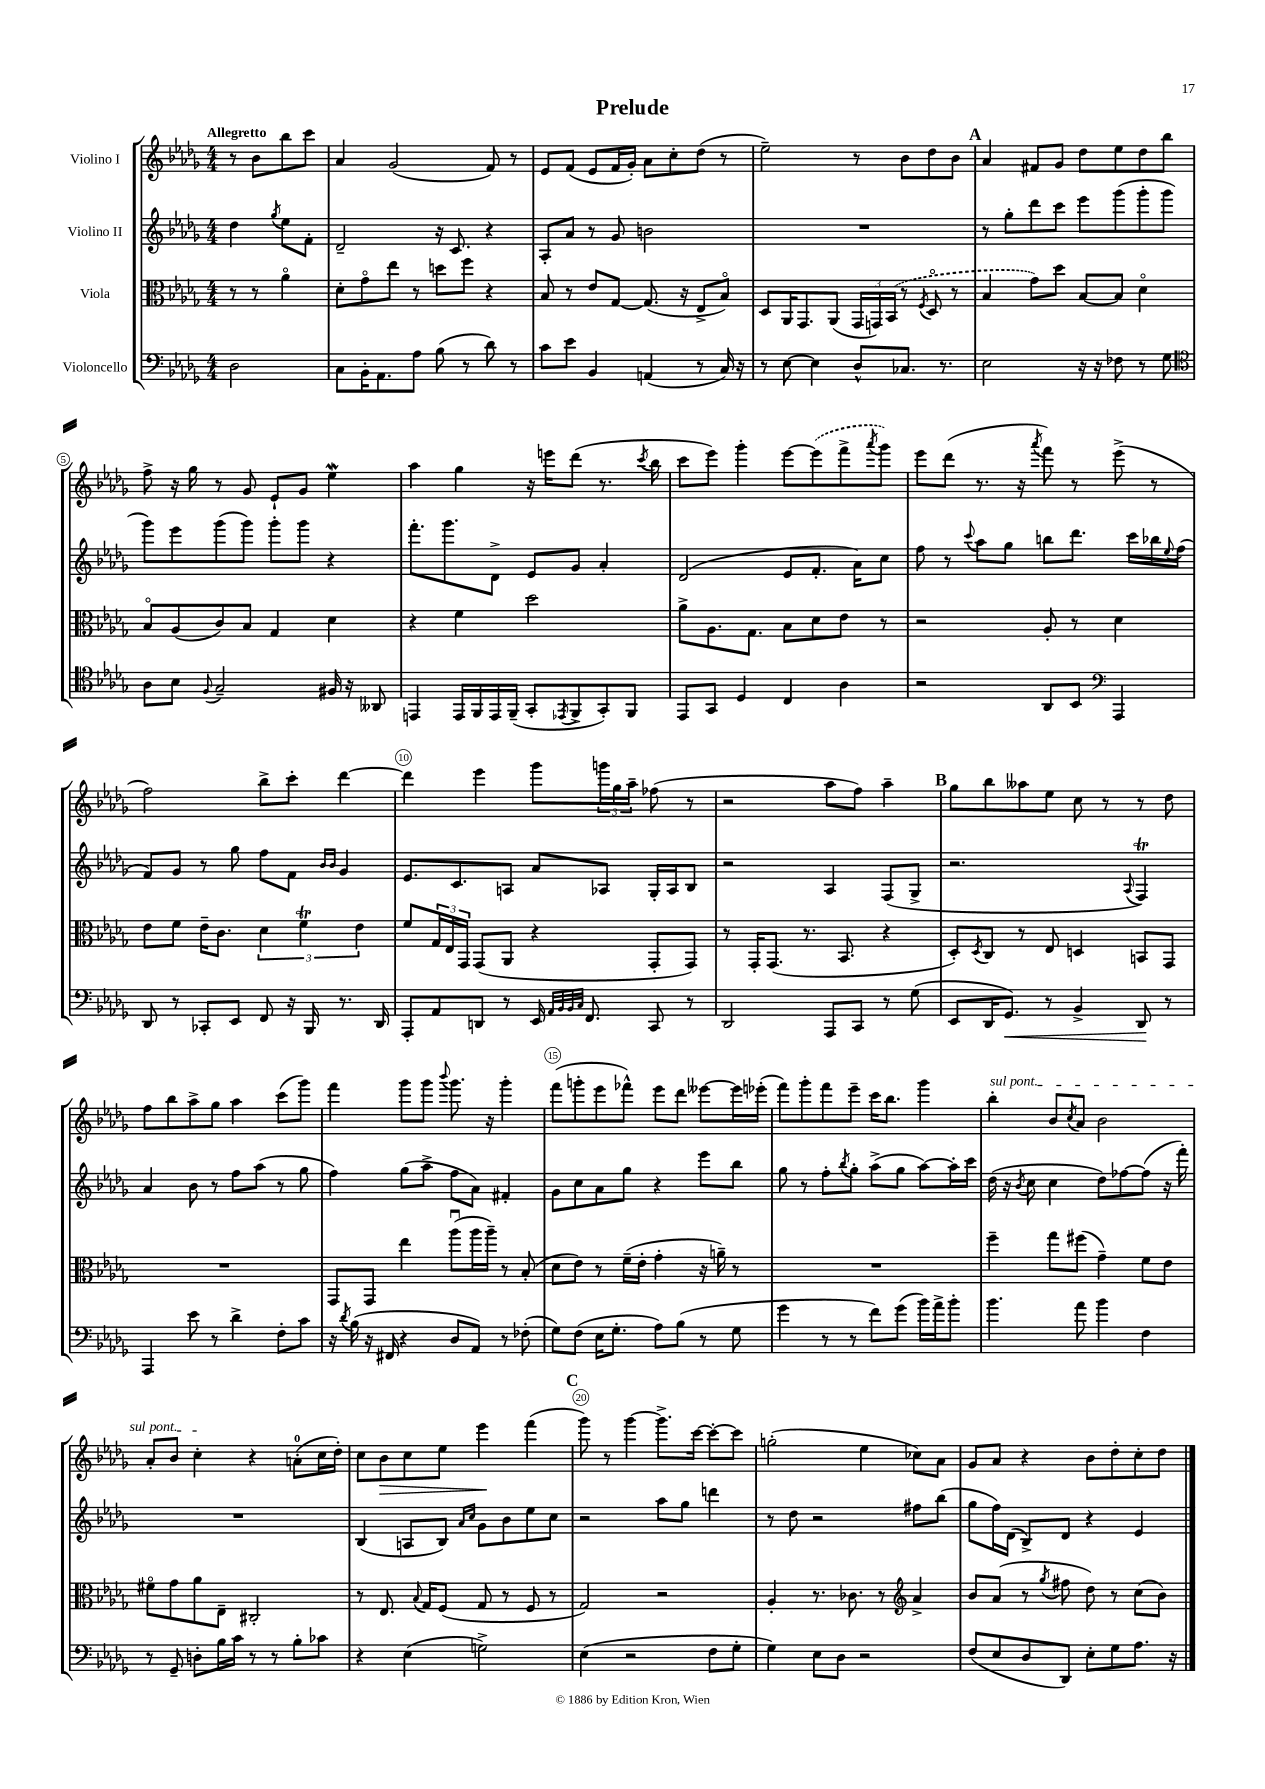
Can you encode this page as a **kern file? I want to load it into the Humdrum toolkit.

**kern	**kern	**kern	**kern
*staff4	*staff3	*staff2	*staff1
*clefF4	*clefC3	*clefG2	*clefG2
*k[b-e-a-d-g-]	*k[b-e-a-d-g-]	*k[b-e-a-d-g-]	*k[b-e-a-d-g-]
*M4/4	*M4/4	*M4/4	*M4/4
2D-	8r	4dd-	8r
.	8r	.	8b-
.	.	8qgg-	.
.	4a-o	8ee-	8bb-
.	.	8f'	8ccc
=	=	=	=
8C	8d-'	2d-~	4a-
16BB-'	8g-o	.	.
8.AA-	.	.	.
.	8ee-	.	(2g-
8A-	8r	.	.
(8B-	8dd	16r	.
.	.	8.c	.
8r	8ff	.	.
8d-)	4r	4r	8f)
8r	.	.	8r
=	=	=	=
8c	8B-	8A-'	8e-
8e-	8r	8a-	(8f
4BB-	8e-	8r	8e-
.	[8G-	8g-	16f
.	.	.	16g-')
(4AA	(8.G-]	2b	8a-
.	.	.	8cc'
.	16r	.	.
8r	8E-^	.	(8dd-
16C)	8B-o)	.	8r
16r	.	.	.
=	=	=	=
8r	8D-	1r	2ee-~)
[8E-	16AA-	.	.
.	8.GG-	.	.
4E-]	.	.	.
.	(8AA-	.	.
8D-^^	24GG-	.	8r
.	24GG)	.	.
.	(24BB-	.	.
8.C-	8r	.	8b-
.	8qF	.	.
.	8D-o	.	8dd-
8.r	.	.	.
.	8r	.	8b-
=	=	=	=
2E-	4B-	8r	4a-
.	.	8gg-'	.
.	8g-)	8ddd-	8f#
.	8dd-	8ccc	8g-
16r	[8B-	8eee-	8dd-
16r	.	.	.
8F-	8B-]	(8ggg-	8ee-
8r	4d-o	8ggg-'	8dd-
8G-	.	8ggg-	8bb-
=	=	=	=
*clefC4	*	*	*
8A-	8B-o	8ggg-)	8ff^
8B-	(8A-	8eee-	16r
.	.	.	16gg-
8qqF	.	.	.
2G-~	8c)	(8ggg-	8r
.	8B-	8ggg-)	8g-
.	4G-	8ggg-'	8e-`
.	.	8ggg-	8g-
16F#	4d-	4r	4ee-
16r	.	.	.
8AA--	.	.	.
=	=	=	=
4EE	4r	8.fff'	4aa-
.	.	8.ggg-	.
16EE	4f	.	4gg-
16FF	.	.	.
16EE	.	8d-^	.
(16FF~	.	.	.
8GG-'	2dd-	8e-	16r
.	.	.	16eee
8qEE-	.	.	.
8FF^	.	8g-	(8ddd-
8GG-')	.	4a-'	8.r
8FF	.	.	.
.	.	.	8qccc
.	.	.	16bb-
=	=	=	=
8EE-	8a-^	(2d-	8ccc
8GG-	8.A-	.	8eee-)
4D-	.	.	4ggg-'
.	8.G-	.	.
4C	8B-	8e-	[8eee-
.	8d-	8.f'	(8eee-]
4A-	8e-	.	8fff^
.	.	16a-)	.
.	.	.	8qaaa-
.	8r	8cc	8ggg-)
=	=	=	=
2r	2r	8ff	8eee-
.	.	8r	(8ddd-
.	.	8qqccc	.
.	.	8aa-	8.r
.	.	8gg-	.
.	.	.	16r
.	.	.	8qaaa-
8AA-	8A-'	8bb	8fff)
8BB-	8r	8.ddd-	8r
*clefF4	*	*	*
4AAA-	4d-	.	(8eee-^
.	.	16ccc	.
.	.	16bb-	8r
.	.	8qqee-	.
.	.	(16ff	.
=	=	=	=
8DD-	8e-	8f)	2ff)
8r	8f	8g-	.
8CC-'	16e-~	8r	.
.	8.c	.	.
8EE-	.	8gg-	.
8FF	6d-	8ff	8bb-^
16r	.	8f	8ccc'
.	6f	.	.
16BBB-	.	.	.
.	.	16qqb-	.
.	.	16qqb-	.
8.r	.	4g-	[4ddd-
.	6e-	.	.
16DD-	.	.	.
=	=	=	=
8AAA-'	8f	8.e-	4ddd-]
8AA-	24G-	.	.
.	24E-	.	.
.	.	8.c	.
.	24GG-	.	.
8DD	(8GG-	.	4eee-
8r	8AA-	8A	.
16EE-	4r	8a-	8ggg-
32qqAA-	.	.	.
32qqBB-	.	.	.
32qqBB-	.	.	.
32qqC	.	.	.
8.FF	.	.	.
.	.	8A-	24ggg
.	.	.	24gg-
.	.	.	24aa-~
8CC	8GG-'	16G-'	(8ff-
.	.	16A-	.
8r	8GG-)	8B-	8r
=	=	=	=
2DD-	8r	2r	2r
.	16GG-'	.	.
.	(8.GG-	.	.
.	8.r	.	.
8AAA-	.	4A-	8aa-
.	8.BB-	.	.
8CC	.	.	8ff)
8r	4r	(8F	4aa-~
(8G-	.	8G-^	.
=	=	=	=
8EE-	8D-')	2.r	8gg-
.	8qD-	.	.
16DD-	8C	.	8bb-
8.GG-)	.	.	.
.	8r	.	8aa--
8r	8E-	.	8ee-
4BB-^	4D	.	8cc
.	.	.	8r
.	.	8qqA-	.
8DD-	8BB	4F)	8r
8r	8GG-	.	8dd-
=	=	=	=
4AAA-	1r	4a-	8ff
.	.	.	8bb-
8e-	.	8b-	8aa-^
8r	.	8r	8gg-
4d-^	.	8ff	4aa-
.	.	(8aa-	.
8F'	.	8r	(8ccc
8c	.	8gg-	8ggg-)
=	=	=	=
16r	8GG-	4ff)	4fff
8qd-	.	.	.
(16B-	.	.	.
16r	8GG-	.	.
16FF#	.	.	.
4r	4ee-	(8gg-	8ggg-
.	.	8aa-^	8ggg-
.	.	.	8qqbbb-
8D-	(8aa-u	8ff	8.ggg-
8AA-)	16aa-	8a-)	.
.	16aa-~)	.	16r
8r	8r	4f#'	4ggg-'
(8F-'	(8B-'	.	.
=	=	=	=
8G-)	8d-	8g-	(8fff
(8F	8e-)	8cc	8ggg'
16E-	8r	8a-	8eee-
8.G-'	.	.	.
.	(16f~	8gg-	8fff-^^)
.	16e-'	.	.
8A-)	4g-'	4r	8eee-
(8B-	.	.	8ddd-
8r	16r	8eee-	[8eee--
.	16a~)	.	.
8G-	8r	8bb-	16eee--]
.	.	.	(16eee-'
=	=	=	=
4g-	1r	8gg-	8fff)
.	.	8r	8ggg-'
8r	.	8ff'	8fff
.	.	8qbb-	.
8r	.	8gg-'	8eee-~
8f)	.	(8aa-^	16ccc
.	.	.	8.bb-
(8g-	.	8gg-	.
16b-)	.	[8aa-)	4ggg-
16a-^	.	.	.
8b-'	.	16aa-']	.
.	.	16ccc	.
=	=	=	=
4.b-	4ff~	(16dd-	4bb-'
.	.	16r	.
.	.	8qb-	.
.	.	8cc	.
.	8gg-	4cc	8b-
.	.	.	8qcc
8a-	(8ff#	.	8a-
4b-	4g-~)	8dd-)	2b-
.	.	[8ff-	.
4F	8f	(8ff-]	.
.	8e-	16r	.
.	.	16fff')	.
=	=	=	=
8r	8f#o	1r	8a-'
8GG-~	8g-	.	8b-
8D'	8a-	.	4cc'
16B-	8E-~	.	.
16c	.	.	.
8r	2C#'	.	4r
8r	.	.	.
8B-'	.	.	(8a'
8c-	.	.	16cc
.	.	.	16dd-')
=	=	=	=
4r	8r	(4B-	8cc
.	8.E-	.	8b-
(4E-	.	8A	8cc
.	8qqB-	.	.
.	16G-	.	.
.	(8F	8B-)	8ee-
.	.	16qqa-	.
.	.	16qqcc	.
2G^)	8G-	8g-	4eee-
.	8r	8b-	.
.	8F	8ee-	(4fff
.	8r	8cc	.
=	=	=	=
(4E-	2G-)	2r	8ggg-)
.	.	.	8r
2r	.	.	[4ggg-
.	2r	8aa-	8.ggg-^]
.	.	8gg-	.
.	.	.	[16ccc
8F	.	4ddd	8ccc'_
8G-'	.	.	8ccc]
=	=	=	=
4G-)	4A-'	8r	(2gg'
.	.	8dd-	.
8E-	8.r	2r	.
8D-	.	.	.
.	8.c-	.	.
2r	.	.	4ee-
.	8r	.	.
*	*clefG2	*	*
.	4a-^	8ff#	8cc-)
.	.	(8bb-	8a-
=	=	=	=
(8F	8b-	8gg-	8g-
8E-	(8a-	16ff)	8a-
.	.	(16d-	.
8D-	8r	8B-^)	4r
.	8qgg-	.	.
8DD-)	8ff#	8d-	.
8E-'	8dd-)	4r	8b-
8G-	8r	.	8dd-'
8.A-	(8cc	4e-	8cc'
.	8b-)	.	8dd-
16r	.	.	.
==	==	==	==
*-	*-	*-	*-
